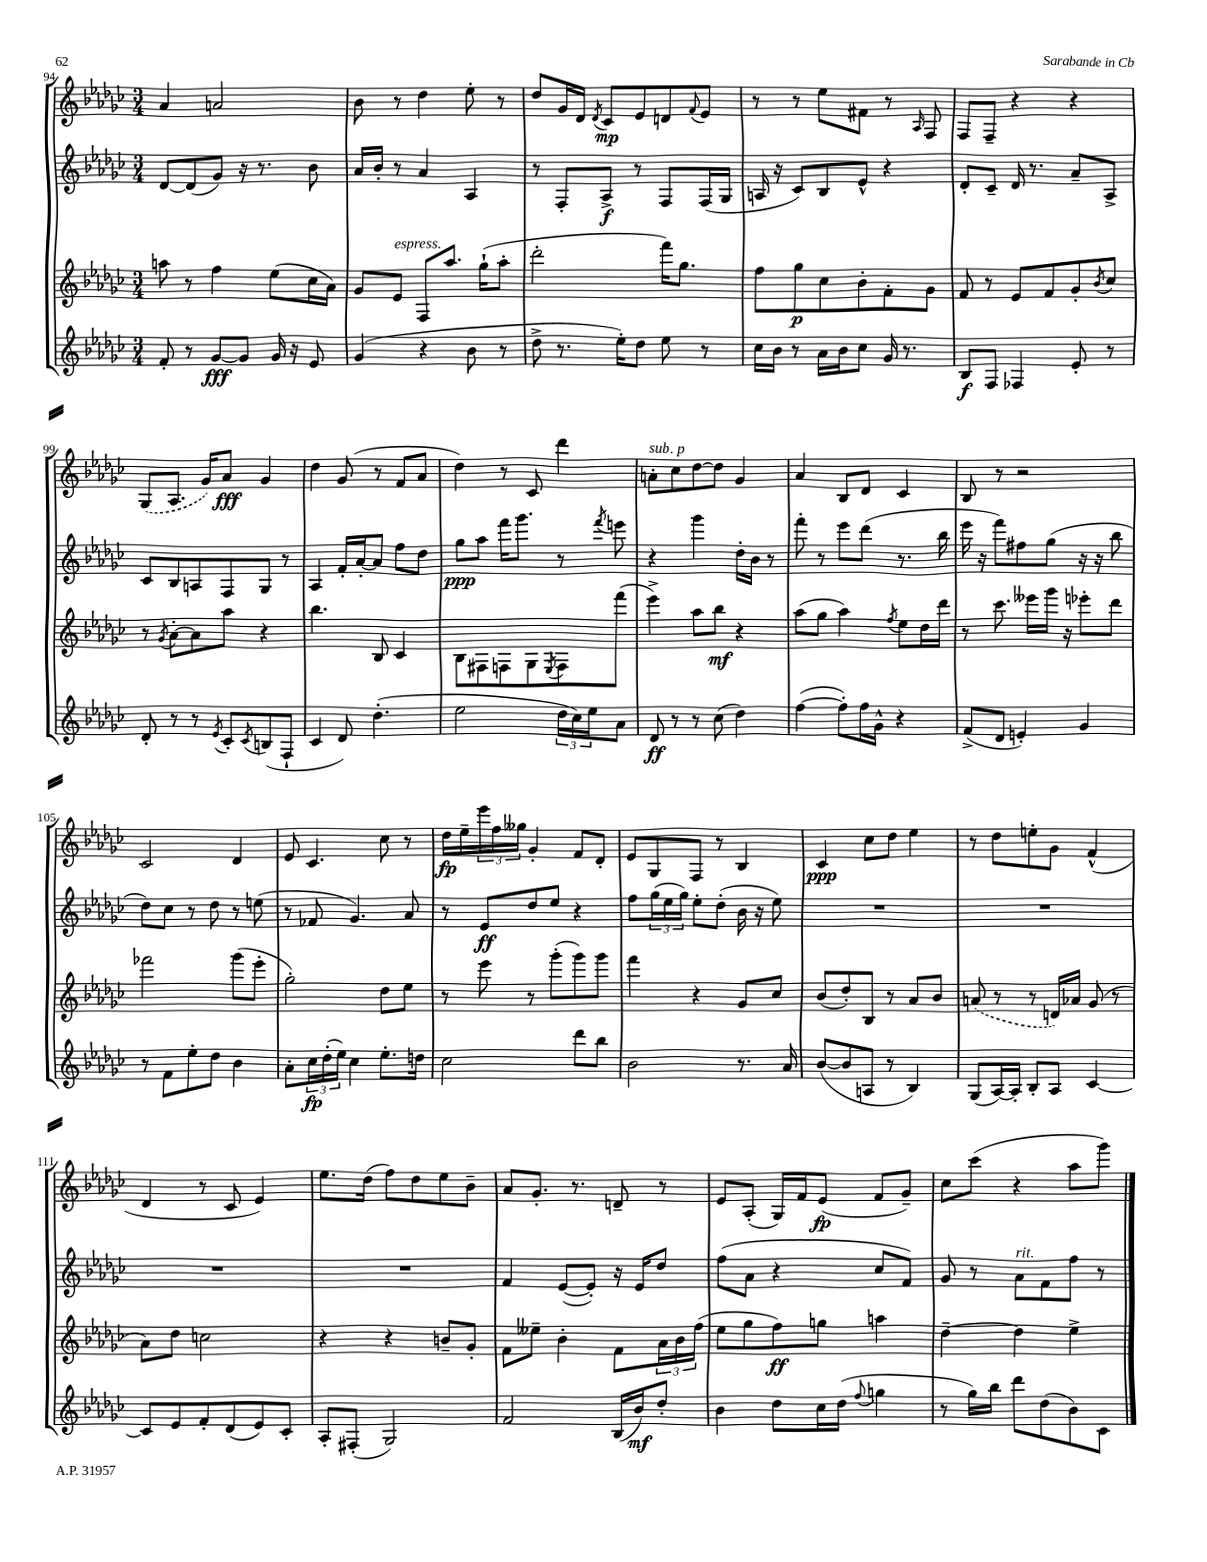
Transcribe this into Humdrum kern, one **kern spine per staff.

**kern	**kern	**kern	**kern
*staff4	*staff3	*staff2	*staff1
*clefG2	*clefG2	*clefG2	*clefG2
*k[b-e-a-d-g-c-]	*k[b-e-a-d-g-c-]	*k[b-e-a-d-g-c-]	*k[b-e-a-d-g-c-]
*M3/4	*M3/4	*M3/4	*M3/4
8f'	8aa	[8d-	4a-
8r	8r	(8d-]	.
[8g-	4ff	8g-)	2a
8g-]	.	16r	.
.	.	8.r	.
16g-	(8ee-	.	.
16r	.	.	.
8e-	16cc-	8b-	.
.	16a-)	.	.
=	=	=	=
(4g-	8g-	16a-	8b-
.	.	16b-'	.
.	8e-	8r	8r
4r	8F	4a-	4dd-
.	8.aa-	.	.
8b-	.	4A-	8ee-'
.	(16gg-`	.	.
8r	8aa-'	.	8r
=	=	=	=
8dd-^	2ddd-'	8r	8dd-
8.r	.	8F'	16g-
.	.	.	16d-
.	.	.	8qd-
.	.	8A-^	8c-
16ee-')	.	.	.
8dd-	.	8r	8e-
8ee-	16fff)	8F	8d
.	8.gg-	.	.
.	.	.	8qqf
8r	.	(16F	8e-
.	.	16G-	.
=	=	=	=
16cc-	8ff	16A	8r
16b-	.	16r	.
8r	8gg-	8c-)	8r
16a-	8cc-	8B-	8ee-
16b-	.	.	.
8cc-	8b-'	8e-^^	8f#
16g-	8f'	4r	8r
8.r	.	.	.
.	.	.	16qqA-
.	8g-	.	8F
=	=	=	=
8B-	8f	8d-'	8F
8F	8r	8c-~	8F~
4F-	8e-	16d-	4r
.	.	8.r	.
.	8f	.	.
8e-'	8g-'	8a-~	4r
.	8qb-	.	.
8r	8cc-	8A-^	.
=	=	=	=
8d-'	8r	8c-	(8G-
.	8qg-	.	.
8r	[8a-'	8B-	8.A-
8r	8a-]	8A	.
.	.	.	16g-)
8qe-	.	.	.
8c-'	8aa-	8F	8a-
8qc-	.	.	.
(8B	4r	8G-	4g-
8F`	.	8r	.
=	=	=	=
4c-	4.bb-	4A-	4dd-
8d-)	.	16f'	(8g-
.	.	[16a-'	.
(4.dd-'	8B-	8a-]	8r
.	4c-	8ff	8f
.	.	8dd-	8a-
=	=	=	=
2ee-	8B-	8gg-	4dd-)
.	8F#	8aa-	.
.	8F	16fff	8r
.	.	8.ggg-	.
.	8G-	.	8c-
.	8qE-	.	.
24dd-	8F	8r	4ddd-
24cc-)	.	.	.
24ee-	.	.	.
.	.	8qfff	.
8a-	(8fff	8eee	.
=	=	=	=
8d-	4eee-^)	4r	8a'
8r	.	.	8cc-
8r	8aa-	4ggg-	[8dd-
(8cc-	8bb-	.	8dd-]
4dd-)	4r	16dd-'	4g-
.	.	16b-	.
.	.	8r	.
=	=	=	=
([4ff	(8aa-	8fff'	4a-
.	8gg-	8r	.
8ff'])	4aa-)	8eee-	8B-
16ff	.	(8ddd-	8d-
16g-^^	.	.	.
.	8qff	.	.
4r	8ee-	8.r	4c-
.	16dd-	.	.
.	16ddd-	16bb-	.
=	=	=	=
(8f^	8r	16eee-	8B-
.	.	16r	.
8d-	8.ccc-	8fff)	8r
4e')	.	8ff#	2r
.	16eee--	.	.
.	16ggg-	(8gg-	.
.	16r	.	.
4g-	8eee-'	16r	.
.	.	16r	.
.	8ddd-	8bb-	.
=	=	=	=
8r	2fff-	8dd-)	2c-
8f	.	8cc-	.
8ee-'	.	8r	.
8dd-	.	8dd-	.
4b-	(8ggg-	8r	4d-
.	8eee-'	(8ee	.
=	=	=	=
8a-'	2gg-')	8r	8e-
24cc-	.	8f-	4.c-
(24dd-'	.	.	.
24ee-)	.	.	.
4cc-	.	4.g-)	.
8.ee-'	8dd-	.	8cc-
.	8ee-	8a-	8r
16dd	.	.	.
=	=	=	=
2cc-	8r	8r	16dd-
.	.	.	16ee-~
.	8eee-	8e-	24eee-
.	.	.	24ff
.	.	.	24gg--
.	8r	8dd-	4g-'
.	(8ggg-'	8ee-	.
8ddd-	8ggg-)	4r	8f
8bb-	8ggg-	.	8d-'
=	=	=	=
2b-	4fff	8ff	8e-
.	.	(24gg-	8G-
.	.	24ee-	.
.	.	24gg-)	.
.	4r	8ee-'	8F
.	.	(8dd-'	8r
8.r	8g-	16b-	4B-
.	.	16r	.
.	8cc-	8ee-)	.
16a-	.	.	.
=	=	=	=
([8b-	(8b-	2.r	4c-
8b-]	8dd-')	.	.
8A	8B-	.	8cc-
8r	8r	.	8dd-
4B-)	8a-	.	4ee-
.	8b-	.	.
=	=	=	=
(8G-	(8a	2.r	8r
[16A-)	8r	.	8dd-
16A-']	.	.	.
8B-'	8r	.	8ee'
8A-	16d)	.	8g-
.	16a-	.	.
[4c-	(8g-	.	(4f^^
.	8r	.	.
=	=	=	=
8c-]	8a-)	2.r	4d-
8e-	8dd-	.	.
8f'	2cc	.	8r
(8d-	.	.	8c-
8e-)	.	.	4e-)
8c-'	.	.	.
=	=	=	=
8A-'	4r	2.r	8.ee-
(8F#'	.	.	.
.	.	.	(16dd-
2G-)	4r	.	8ff)
.	.	.	8dd-
.	8b~	.	8ee-
.	8g-'	.	8b-~
=	=	=	=
2f	8f	4f	8a-
.	8ee--~	.	8.g-'
.	4b-'	([8e-	.
.	.	.	8.r
.	.	8e-'])	.
(16B-	8f	16r	8d~
16b-)	.	16e-	.
8dd-'	24a-	8dd-	8r
.	24b-	.	.
.	(24ff	.	.
=	=	=	=
4b-	8ee-	(8ff	8e-
.	8gg-	8a-	(8A-'
8dd-	8ff)	4r	16G-)
.	.	.	16f
16cc-	8gg	.	(8e-
(16dd-	.	.	.
8qqff	.	.	.
4gg	4aa	8cc-	8f
.	.	8f)	8g-~)
=	=	=	=
8r	[4dd-~	8g-	8cc-
16gg-)	.	8r	(8ccc-
16bb-	.	.	.
8ddd-	4dd-]	8a-	4r
(8dd-	.	8f	.
8b-)	4ee-^	8ff	8aa-
8c-	.	8r	8ggg-)
==	==	==	==
*-	*-	*-	*-
